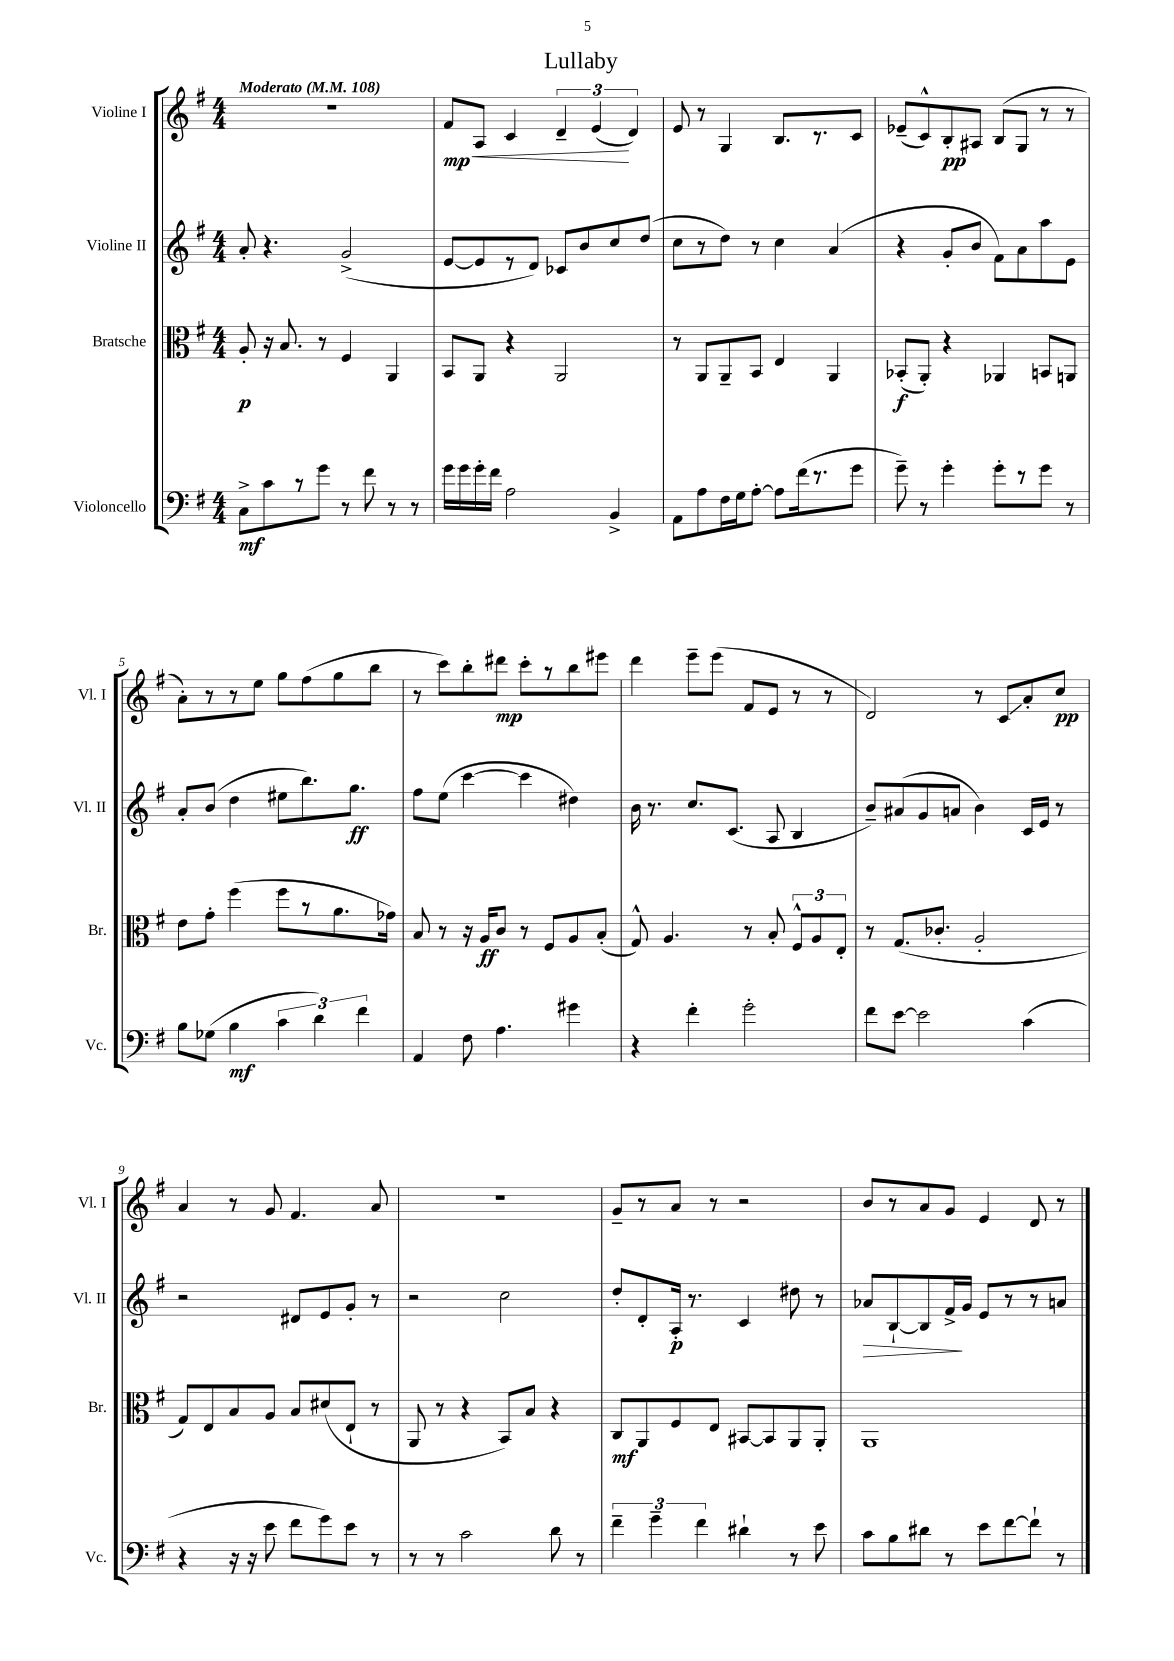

**kern	**kern	**kern	**kern
*staff4	*staff3	*staff2	*staff1
*clefF4	*clefC3	*clefG2	*clefG2
*k[f#]	*k[f#]	*k[f#]	*k[f#]
*M4/4	*M4/4	*M4/4	*M4/4
*MM108	*MM108	*MM108	*MM108
8C^	8A'	8a'	1r
8c	16r	4.r	.
.	8.B	.	.
8r	.	.	.
8g	8r	.	.
8r	4F#	(2g^	.
8f#	.	.	.
8r	4AA	.	.
8r	.	.	.
=	=	=	=
16g	8BB	[8e	8f#
16g	.	.	.
16g'	8AA	8e]	8A
16f#	.	.	.
2A	4r	8r	4c
.	.	8d)	.
.	2AA	8c-	6d~
.	.	8b	.
.	.	.	(6e
4BB^	.	8cc	.
.	.	.	6d)
.	.	(8dd	.
=	=	=	=
8AA	8r	8cc	8e
8A	8AA	8r	8r
16F#	8AA~	8dd)	4G
16G	.	.	.
[8A'	8BB	8r	.
8A]	4E	4cc	8.B
(16f#	.	.	.
8.r	.	.	8.r
.	4AA	(4a	.
8g	.	.	8c
=	=	=	=
8g~)	(8BB-'	4r	(8e-~
8r	8AA')	.	8c^^)
4g'	4r	8g'	8B'
.	.	8b	8A#
8g'	4AA-	8f#)	(8B
8r	.	8a	8G
8g	8BB	8aa	8r
8r	8AA	8e	8r
=	=	=	=
8B	8e	8a'	8a')
(8G-	8g'	(8b	8r
4B	(4ff#	4dd	8r
.	.	.	8ee
6c	8ff#	8ee#	8gg
.	8r	8.bb)	(8ff#
6d)	.	.	.
.	8.a	.	8gg
.	.	8.gg	.
6f#	.	.	.
.	.	.	8bb
.	16g-)	.	.
=	=	=	=
4AA	8B	8ff#	8r
.	8r	(8ee	8ccc)
8F#	16r	[4ccc	8bb'
.	16A	.	.
4.A	8c	.	8ddd#
.	8r	4ccc]	8ccc'
.	8F#	.	8r
4g#	8A	4dd#)	8bb
.	(8B'	.	8eee#
=	=	=	=
4r	8G^^)	16b	4ddd
.	.	8.r	.
.	4.A	.	.
4f#'	.	8.cc	8eee~
.	.	.	(8eee
.	.	(8.c	.
2g'	8r	.	8f#
.	8B'	8A	8e
.	12F#^^	4B	8r
.	12A	.	.
.	.	.	8r
.	12E'	.	.
=	=	=	=
8f#	8r	8b~)	2d)
[8e	(8.G	(8a#	.
2e]	.	8g	.
.	8.c-'	.	.
.	.	8a	.
.	2A'	4b)	8r
.	.	.	8c
(4c	.	16c	8a'
.	.	16e	.
.	.	8r	8cc
=	=	=	=
4r	8G)	2r	4a
.	8E	.	.
16r	8B	.	8r
16r	.	.	.
8e	8A	.	8g
8f#	8B	8d#	4.f#
8g)	(8d#	8e	.
8e	8E`	8g'	.
8r	8r	8r	8a
=	=	=	=
8r	8AA	2r	1r
8r	8r	.	.
2c	4r	.	.
.	8BB)	2cc	.
.	8B	.	.
8d	4r	.	.
8r	.	.	.
=	=	=	=
6f#~	8C	8dd'	8g~
.	8AA	8d'	8r
6g~	.	.	.
.	8F#	16A'	8a
.	.	8.r	.
6f#	.	.	.
.	8E	.	8r
4d#`	[8BB#	4c	2r
.	8BB#]	.	.
8r	8AA	8dd#	.
8e	8AA'	8r	.
=	=	=	=
8c	1AA	8a-	8b
8B	.	[8B`	8r
8d#	.	8B]	8a
8r	.	16f#^	8g
.	.	16g	.
8e	.	8e	4e
[8f#	.	8r	.
8f#`]	.	8r	8d
8r	.	8a	8r
==	==	==	==
*-	*-	*-	*-
